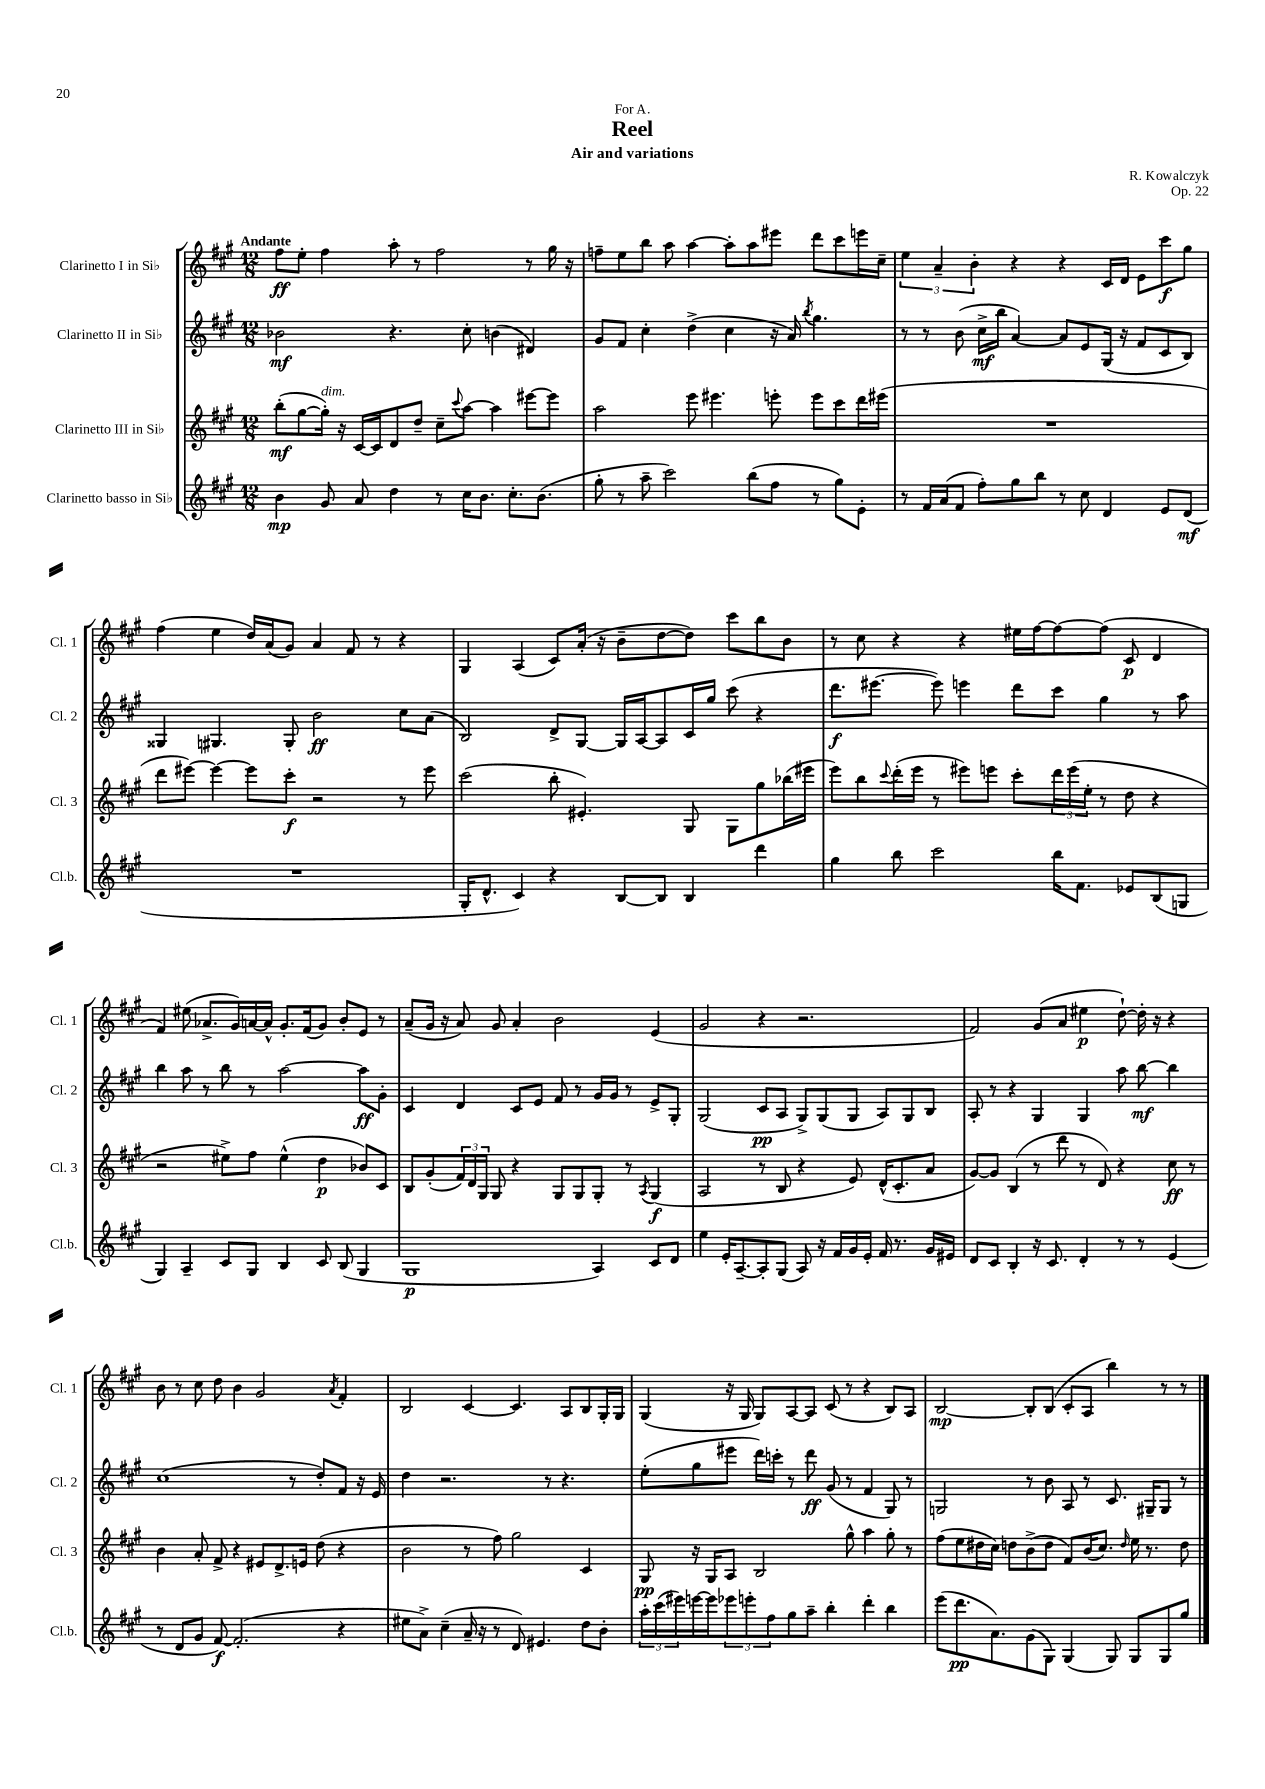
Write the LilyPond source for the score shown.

\header { title = "Reel" composer = "R. Kowalczyk" subtitle = "Air and variations" dedication = "For A." opus = "Op. 22" }
<<
\new StaffGroup <<
\new Staff = "s0" \with { instrumentName = "Clarinetto I in Sib" shortInstrumentName = "Cl. 1" } {
    \clef treble \key a \major \numericTimeSignature \time 12/8 \tempo "Andante"
    fis''8\ff e''8-. fis''4 a''8-. r8 fis''2 r8 gis''16 r16 |
    f''8-- e''8 b''8 a''8 a''4~ a''8-. a''8 eis'''8 d'''8 cis'''8 e'''16 cis''16-- |
    \tuplet 3/2 { e''4 a'4-- b'4-. } r4 r4 cis'16 d'16 e'8 cis'''8\f gis''8 |
    fis''4( e''4 d''16) a'16( gis'8) a'4 fis'8 r8 r4 |
    gis4 a4( cis'8) a'16-.( r16 b'8-- d''8~ d''8) cis'''8 b''8 b'8 |
    r8 cis''8 r4 r4 eis''16 fis''16~ fis''8~ fis''8( cis'8\p d'4 |
    fis'4) eis''8( aes'8.-> gis'16) a'16~ a'16-^ gis'8.-. fis'16( gis'8) b'8-. e'8 r8 |
    a'8--( gis'16 r16 a'8) gis'8 a'4-. b'2 e'4( |
    gis'2 r4 r2. |
    fis'2) gis'8( a'8 eis''4\p d''8~-!) d''16-. r16 r4 |
    b'8 r8 cis''8 d''8 b'4 gis'2 \acciaccatura { a'8 } fis'4-. |
    b2 cis'4~ cis'4. a8 b8 gis16-. gis16 |
    gis4( r16 gis16 gis8) a8~ a8 cis'8( r8 r4 b8) a8 |
    b2~\mp b8-. b8( cis'8-. a8 b''4) r8 r8 \bar "|." |
}
\new Staff = "s1" \with { instrumentName = "Clarinetto II in Sib" shortInstrumentName = "Cl. 2" } {
    \clef treble \key a \major \numericTimeSignature \time 12/8
    bes'2\mf r4. cis''8-. b'4( dis'4) |
    gis'8 fis'8 cis''4-. d''4->( cis''4 r16 a'16) \acciaccatura { b''8 } gis''4. |
    r8 r8 b'8( cis''16->\mf b''16 a'4~) a'8 e'8 gis16( r16 fis'8 cis'8 b8) |
    gisis4 gis4. gis8-. b'2\ff cis''8 a'8( |
    b2) d'8-> gis8~ gis16 a16~ a8 cis'16 gis''16 cis'''8( r4 |
    d'''8.\f eis'''8.~ eis'''8) e'''4 d'''8 cis'''8 gis''4 r8 a''8 |
    b''4 a''8 r8 b''8 r8 a''2~ a''8\ff gis'8-. |
    cis'4 d'4 cis'8 e'8 fis'8 r8 gis'16 gis'16 r8 e'8-> gis8-. |
    gis2( cis'8\pp a8 gis8->) gis8( gis8 a8) gis8 b8 |
    a8-. r8 r4 gis4 gis4 a''8 b''8~\mf b''4 |
    cis''1( r8 d''8-.) fis'8 r16 e'16 |
    d''4 r2. r8 r4. |
    e''8-.( gis''8 eis'''8 d'''16) c'''16-. r8 d'''8\ff gis'8( r8 fis'4 gis8) r8 |
    g2 r8 b'8 a8 r8 cis'8. gis16-- gis8 r8 \bar "|." |
}
\new Staff = "s2" \with { instrumentName = "Clarinetto III in Sib" shortInstrumentName = "Cl. 3" } {
    \clef treble \key a \major \numericTimeSignature \time 12/8
    b''8-.\mf( gis''8~ gis''16-.^\markup { \italic "dim." }) r16 cis'16~ cis'16 d'8 d''8-- cis''8-- \appoggiatura { cis'''8 } a''8~ a''4 eis'''8~ eis'''8 |
    a''2 e'''8 eis'''4. e'''8-. e'''8 cis'''8 d'''16 eis'''16( |
    R1. |
    d'''8 eis'''8~) eis'''4~ eis'''8 cis'''8-.\f r2 r8 eis'''8 |
    cis'''2( b''8-. eis'4.-.) gis8 gis8 gis''8 bes''16( eis'''16 |
    e'''8) b''8 \appoggiatura { cis'''8 } d'''16-.( e'''16 r8 eis'''8) e'''8 cis'''8-. \tuplet 3/2 { d'''16 e'''16( e''16-. } r8 d''8 r4 |
    r2 eis''8->) fis''8 eis''4-^( d''4\p bes'8) cis'8 |
    b8 gis'8-.( \tuplet 3/2 { fis'16) d'16 gis16 } gis8 r4 gis8 gis8 gis8-. r8 \acciaccatura { a8 } gis4\f( |
    a2 r8 b8 r4 e'8) d'16-^( cis'8.-. a'8 |
    gis'8~) gis'8 b4( r8 d'''8 r8 d'8) r4 cis''8\ff r8 |
    b'4 a'8-. fis'8-> r4 eis'8 d'8.-> e'16 d''8( r4 |
    b'2 r8 fis''8) gis''2 cis'4 |
    gis8\pp r16 gis16 a8 b2 gis''8-^ a''4 gis''8-. r8 |
    fis''8( e''8 dis''16 cis''16) d''8 b'8->( d''8 fis'8) b'16( cis''8.) \grace { d''16 } e''16 r8. d''8 \bar "|." |
}
\new Staff = "s3" \with { instrumentName = "Clarinetto basso in Sib" shortInstrumentName = "Cl.b." } {
    \clef treble \key a \major \numericTimeSignature \time 12/8
    b'4\mp gis'8 a'8 d''4 r8 cis''16 b'8. cis''8.-. b'8.( |
    gis''8-. r8 a''8-- cis'''2) b''8( fis''8 r8 gis''8) e'8-. |
    r8 fis'16 a'16( fis'8 fis''8-.) gis''8 b''8 r8 cis''8 d'4 e'8 d'8\mf( |
    R1. |
    gis16-. d'8.-^ cis'4) r4 b8~ b8 b4 d'''4 |
    gis''4 b''8 cis'''2 b''16 fis'8. ees'8 b8( g8 |
    gis4) a4-- cis'8 gis8 b4 cis'8 b8( gis4 |
    gis1\p a4) cis'8 d'8 |
    e''4 e'16-. a8.~-- a8-. gis8( a8) r16 fis'16 gis'16 e'16-. fis'16 r8. gis'16 eis'16 |
    d'8 cis'8 b4-. r16 cis'8. d'4-. r8 r8 e'4( |
    r8 d'8 gis'8 fis'8~\f) fis'2.-.( r4 |
    eis''8 a'8->) cis''4--( a'16-- r16 r8 d'8) eis'4. d''8 b'8-. |
    \tuplet 3/2 { a''16-. cis'''16( eis'''16) } e'''16~ e'''16 \tuplet 3/2 { ees'''8 e'''8-. fis''8 } gis''8 a''8-- b''4-. d'''4-. b''4 |
    e'''8( d'''8.\pp a'8.) gis'8( gis8) gis4( gis8) gis8 gis8 gis''8 \bar "|." |
}
>>
>>
\layout { \context { \Score \remove "Bar_number_engraver" } }
